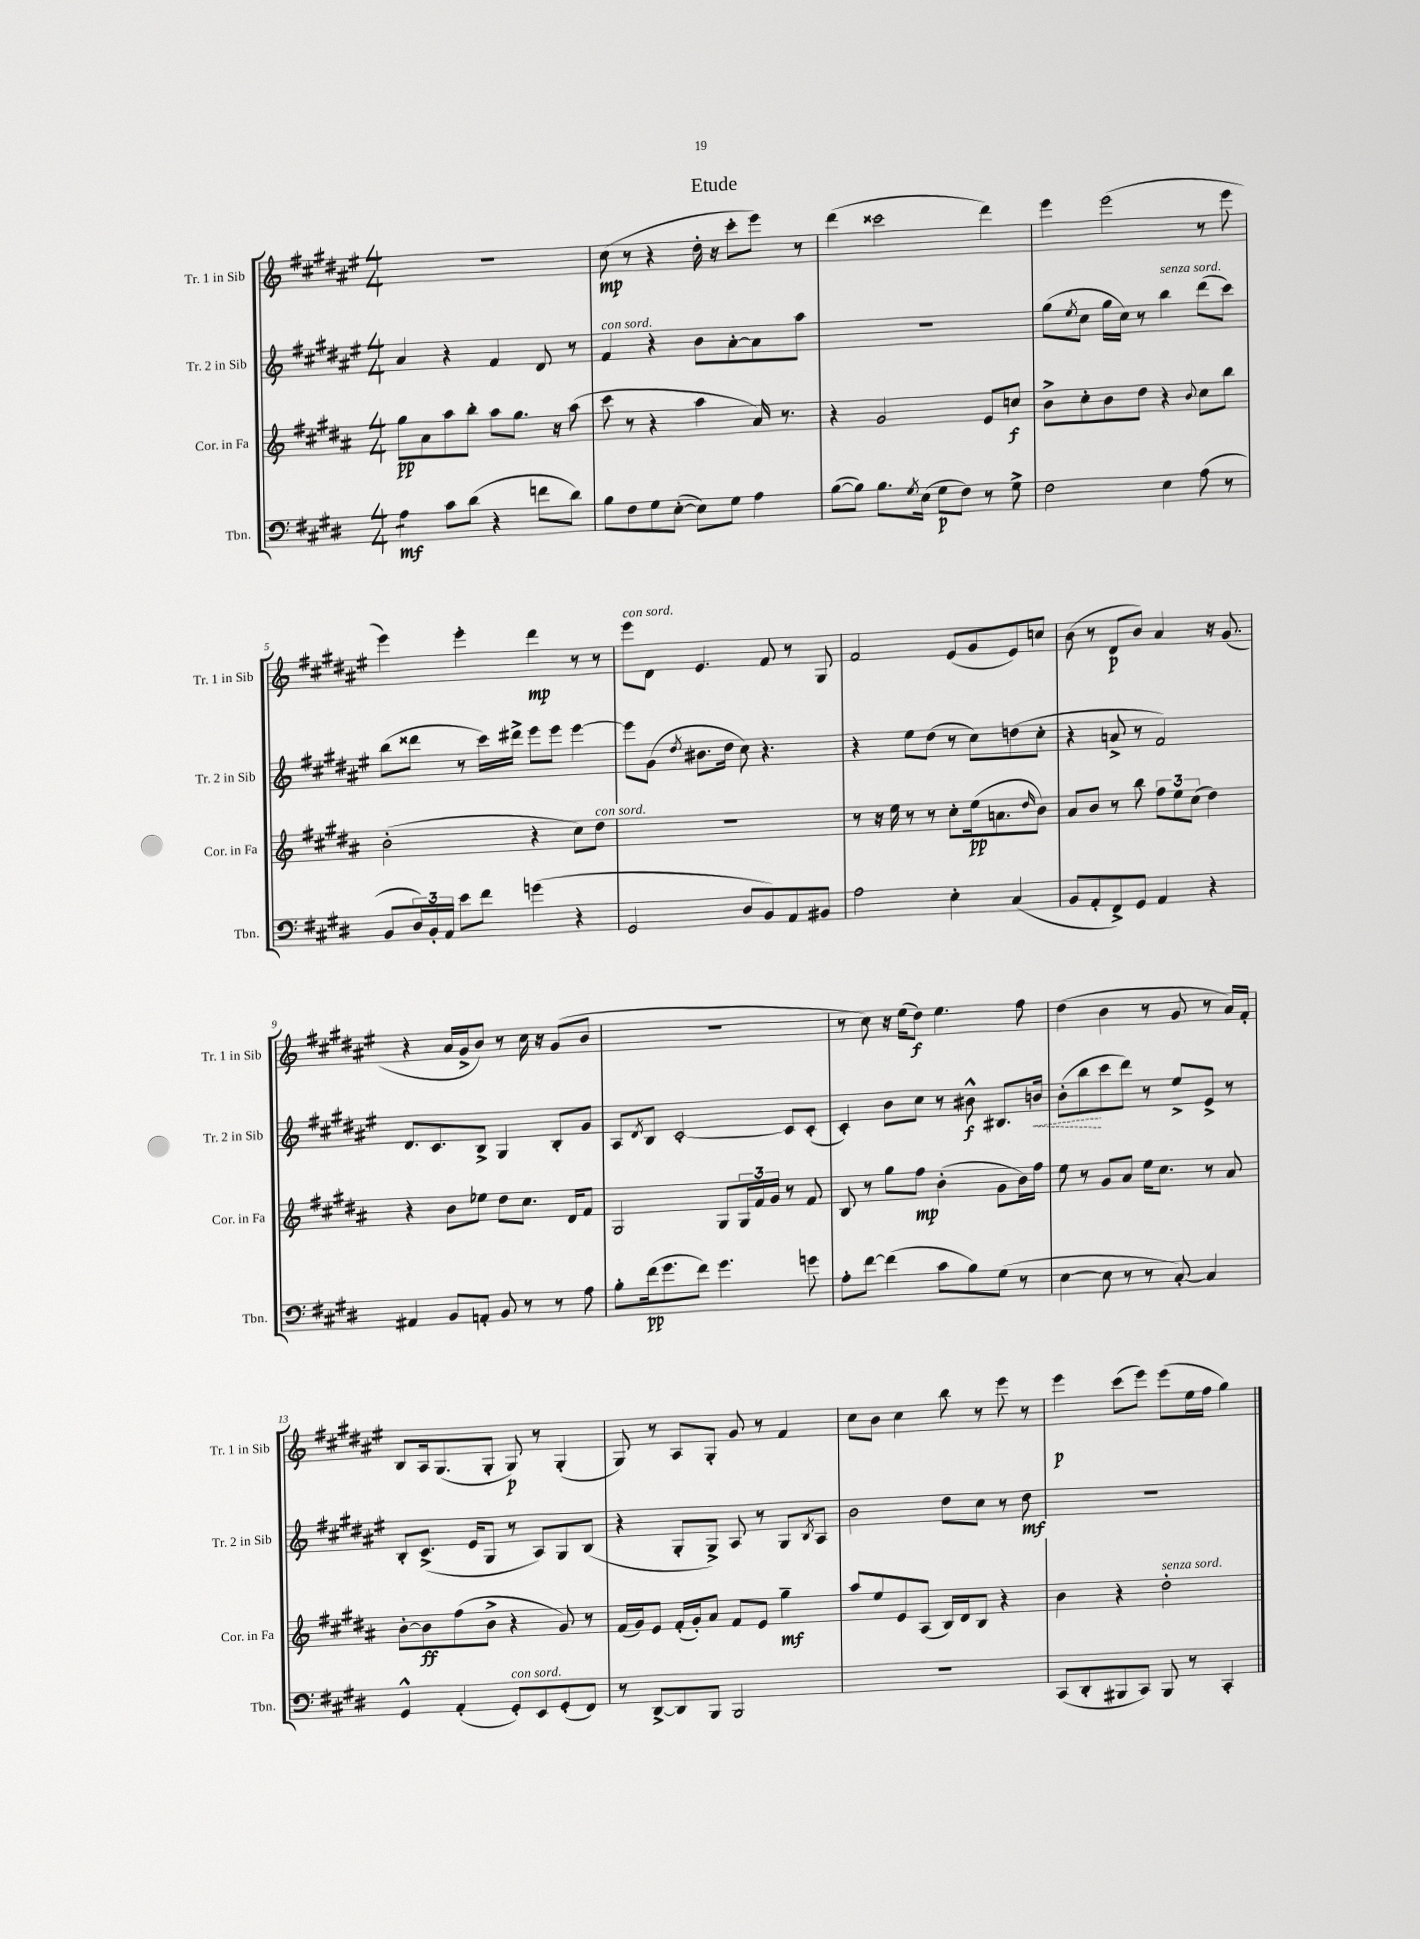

**kern	**dynam	**kern	**dynam	**kern	**dynam	**kern	**dynam
*part4	*part4	*part3	*part3	*part2	*part2	*part1	*part1
*staff4	*staff4	*staff3	*staff3	*staff2	*staff2	*staff1	*staff1
*I"Tbn.	*	*I"Cor. in Fa	*	*I"Tr. 2 in Sib	*	*I"Tr. 1 in Sib	*
*I'Tbn.	*	*I'Cor. in Fa	*	*I'Tr. 2 in Sib	*	*I'Tr. 1 in Sib	*
*clefF4	*	*clefG2	*	*clefG2	*	*clefG2	*
*k[f#c#g#d#]	*	*k[f#c#g#d#a#]	*	*k[f#c#g#d#a#e#]	*	*k[f#c#g#d#a#e#]	*
*M4/4	*	*M4/4	*	*M4/4	*	*M4/4	*
=1	=1	=1	=1	=1	=1	=1	=1
*tremolo	*	*	*	*	*	*	*
8A\L	mf	8gg#\L	pp	4a#/	.	1r	.
8A\J	.	8a#\	.	.	.	.	.
*Xtremolo	*	*	*	*	*	*	*
8c#\L	.	8aa#\	.	4r	.	.	.
(8d#\J	.	8bb'\J	.	.	.	.	.
4r	.	8aa#\L	.	4f#/	.	.	.
.	.	8.gg#\J	.	.	.	.	.
8fn\L	.	.	.	8d#/	.	.	.
.	.	16r	.	.	.	.	.
8d#\J)	.	(8aa#\	.	8r	.	.	.
=2	=2	=2	=2	=2	=2	=2	=2
!	!	!	!	!LO:TX:a:i:t=con sord.	!	!	!
8B\L	.	8ccc#\	.	4f#/	.	(8cc#\	mp
8F#\	.	8r	.	.	.	8r	.
8G#\	.	4r	.	4r	.	4r	.
([8E'\J	.	.	.	.	.	.	.
8E\L])	.	4aa#\	.	8b\L	.	16dd#'\	.
.	.	.	.	.	.	16r	.
8G#\J	.	.	.	[8a#'\	.	8ccc#'\L	.
4A\	.	16a#/)	.	8a#\]	.	8eee#\J)	.
.	.	8.r	.	.	.	.	.
.	.	.	.	8aa#\J	.	8r	.
=3	=3	=3	=3	=3	=3	=3	=3
([8B\L	.	4r	.	1r	.	(4ddd#\	.
8B\J])	.	.	.	.	.	.	.
8.B\L	.	2g#/	.	.	.	2ccc##X\	.
8qG#/	.	.	.	.	.	.	.
(16E\Jk	.	.	.	.	.	.	.
8G#\L	p	.	.	.	.	.	.
8F#\J)	.	.	.	.	.	.	.
8r	.	8e/L	.	.	.	4ddd#\)	.
8G#^\	.	8ccn/J	f	.	.	.	.
=4	=4	=4	=4	=4	=4	=4	=4
2F#\	.	8b^\L	.	(8gg#\L	.	4eee#\	.
.	.	.	.	8qee#/	.	.	.
.	.	8cc#'\	.	8cc#\J	.	.	.
.	.	8b\	.	16gg#\LL	.	(2eee#\	.
.	.	.	.	16cc#\JJ)	.	.	.
.	.	8dd#\J	.	8r	.	.	.
!	!	!	!	!LO:TX:a:i:t=senza sord.	!	!	!
4E\	.	4r	.	4bb\	.	.	.
.	.	8qqb/	.	.	.	.	.
(8A\	.	8cc#\L	.	(8ddd#\L	.	8r	.
8r	.	8bb\J	.	8ccc#\J)	.	8eee#\	.
!!LO:LB:g=z
=5	=5	=5	=5	=5	=5	=5	=5
8BB/L	.	(2b'\	.	(8bb\L	.	4eee#\)	.
24D#/L)	.	.	.	8ddd##X\J	.	.	.
24BB'/	.	.	.	.	.	.	.
24AA/JJ	.	.	.	.	.	.	.
8e\L	.	.	.	8r	.	4eee#'\	.
8f#\J	.	.	.	16ccc#\LL)	.	.	.
.	.	.	.	16ddd#X^\JJ	.	.	.
(4gn\	.	4r	.	8eee#\L	.	4ddd#\	mp
.	.	.	.	8eee#\J	.	.	.
4r	.	8cc#\L)	.	[4eee#\	.	8r	.
!	!	!LO:TX:a:i:t=con sord.	!	!	!	!	!
.	.	8dd#\J	.	.	.	8r	.
=6	=6	=6	=6	=6	=6	=6	=6
!	!	!	!	!	!	!LO:TX:a:i:t=con sord.	!
2GG#/	.	1r	.	8eee#\L]	.	8eee#\L	.
.	.	.	.	(8g#\J	.	8d#\J	.
.	.	.	.	8qdd#/	.	.	.
.	.	.	.	8.b#X\L	.	4.e#/	.
.	.	.	.	16dd#\Jk	.	.	.
8D#/L	.	.	.	8cc#\)	.	.	.
8BB/)	.	.	.	4.r	.	8f#/	.
8AA/	.	.	.	.	.	8r	.
8BB#X/J	.	.	.	.	.	8G#/	.
=7	=7	=7	=7	=7	=7	=7	=7
2A\	.	8r	.	4r	.	2f#/	.
.	.	16r	.	.	.	.	.
.	.	16ee\	.	.	.	.	.
.	.	8r	.	8ee#\L	.	.	.
.	.	8r	.	(8dd#\J	.	.	.
4E'\	.	8cc#'\L	.	8r	.	(8e#/L	.
.	.	(16ee\k	pp	8cc#\L)	.	8g#/	.
.	.	8.an\	.	.	.	.	.
(4C#/	.	.	.	(8ddn\	.	8e#/)	.
.	.	16qqdd#/	.	.	.	.	.
.	.	8b\J)	.	8cc#'\J	.	8ccn/J	.
=8	=8	=8	=8	=8	=8	=8	=8
8BB/L	.	8a#/L	.	4r	.	(8b\	.
8AA'/	.	8b/J	.	.	.	8r	.
8FF#^/)	.	8r	.	8an^/	.	8d#/L	p
8GG#/J	.	8bb\	.	8r	.	8b/J)	.
4AA/	.	12ff#\L	.	2f#/)	.	4a#/	.
.	.	12ee\	.	.	.	.	.
.	.	(12cc#\J	.	.	.	.	.
4r	.	4dd#\)	.	.	.	16r	.
.	.	.	.	.	.	(8.g#/	.
!!LO:LB:g=z
=9	=9	=9	=9	=9	=9	=9	=9
4AA#X/	.	4r	.	8.d#/L	.	4r	.
.	.	.	.	8.c#/	.	.	.
8BB/L	.	8b\L	.	.	.	16a#/LL	.
.	.	.	.	.	.	16g#^/J	.
8AAn'/J	.	8ee-X\J	.	8B^/J	.	8b/J)	.
8BB/	.	8dd#\L	.	4G#/	.	8r	.
8r	.	8.cc#\J	.	.	.	16cc#\	.
.	.	.	.	.	.	16r	.
8r	.	.	.	8B'/L	.	(8g#/L	.
.	.	16d#/KL	.	.	.	.	.
8A\	.	8f#/J	.	8g#/J	.	8b/J	.
=10	=10	=10	=10	=10	=10	=10	=10
8B'\L	.	2G#/	.	8A#/L	.	1r	.
.	.	.	.	8qd#/	.	.	.
(16f#\k	pp	.	.	8B/J	.	.	.
8.g#\	.	.	.	.	.	.	.
.	.	.	.	[2c#'/	.	.	.
8f#\J)	.	.	.	.	.	.	.
4.g#\	.	8G#/L	.	.	.	.	.
.	.	24G#/L	.	.	.	.	.
.	.	24f#/	.	.	.	.	.
.	.	24g#/JJ	.	.	.	.	.
.	.	8r	.	8c#/L]	.	.	.
8gn\	.	8f#/	.	(8c#'/J	.	.	.
=11	=11	=11	=11	=11	=11	=11	=11
8A'\L	.	8B/	.	4c#'/)	.	8r	.
[8f#\J	.	8r	.	.	.	8cc#\)	.
(4f#\]	.	8gg#\L	.	8b\L	.	16r	.
.	.	.	.	.	.	(16ee#\KL	.
.	.	8ff#\J	mp	8cc#\J	.	8dd#\J)	f
8c#\L	.	(4b'\	.	8r	.	4.ee#\	.
8B\)	.	.	.	8b#X^^\	f	.	.
(8G#\J	.	8g#\L	.	8.B#X/L	.	.	.
8r	.	16b\L)	.	.	.	8ff#\	.
!	!	!	!	!	!LO:HP:b	!	!
.	.	16ff#\JJ	.	16bn/Jk	<	.	.
=12	=12	=12	=12	=12	=12	=12	=12
[4E\	.	8ee\	.	(8b'\L	.	(4dd#\	.
.	.	8r	.	8bb\	.	.	.
8E\]	.	8g#/L	.	8ccc#\	[	4b\	.
8r	.	8a#/J	.	8ddd#\J)	.	.	.
8r	.	16ee\KL	.	8r	.	8r	.
.	.	8.cc#\J	.	.	.	.	.
[8C#'/)	.	.	.	8ee#^/L	.	8g#/	.
4C#/]	.	8r	.	8e#^/J	.	8r	.
.	.	8a#/	.	8r	.	16a#/LL)	.
.	.	.	.	.	.	16f#'/JJ	.
!!LO:LB:g=z
=13	=13	=13	=13	=13	=13	=13	=13
4GG#^^/	.	[8b'\L	.	8B'/L	.	8B/L	.
.	.	8b\]	ff	(8.c#^/J	.	16A#/k	.
.	.	.	.	.	.	(8.G#/	.
(4AA'/	.	(8ff#\	.	.	.	.	.
.	.	.	.	16e#/KL	.	.	.
.	.	8b^\J	.	8G#/J	.	8G#'/J	.
!LO:TX:a:i:t=con sord.	!	!	!	!	!	!	!
8GG#'/L)	.	4r	.	8r	.	8G#/)	p
8EE/	.	.	.	8A#/L)	.	8r	.
(8GG#'/	.	8g#/)	.	8G#/	.	(4G#'/	.
8FF#/J)	.	8r	.	(8B/J	.	.	.
=14	=14	=14	=14	=14	=14	=14	=14
8r	.	(16f#/LL	.	4r	.	8G#/)	.
.	.	16g#/J)	.	.	.	.	.
[8DD#^/L	.	8e/J	.	.	.	8r	.
8DD#/]	.	(16f#'/LL	.	8G#'/L	.	8A#/L	.
.	.	16g#'/J)	.	.	.	.	.
8BBB/J	.	8a#/J	.	8G#^/J)	.	8G#'/J	.
2BBB/	.	8f#/L	.	8A#/	.	8g#/	.
.	.	8e/J	.	8r	.	8r	.
.	.	4gg#~\	mf	8G#/L	.	4f#/	.
.	.	.	.	8qB/	.	.	.
.	.	.	.	8A#/J	.	.	.
=15	=15	=15	=15	=15	=15	=15	=15
1r	.	8aa#/L	.	2b\	.	8cc#\L	.
.	.	8ee/	.	.	.	8b\J	.
.	.	8e/	.	.	.	4cc#\	.
.	.	(8A#/J	.	.	.	.	.
.	.	16B/LL)	.	8dd#\L	.	8bb\	.
.	.	16d#/J	.	.	.	.	.
.	.	8B/J	.	8cc#\J	.	8r	.
.	.	4r	.	8r	.	8eee#\	.
.	.	.	.	8dd#\	mf	8r	.
=16	=16	=16	=16	=16	=16	=16	=16
(8CC#/L	.	4b\	.	1r	.	4eee#\	p
8DD#'/	.	.	.	.	.	.	.
8BBB#X/	.	4r	.	.	.	(8ccc#\L	.
8CC#/J)	.	.	.	.	.	8eee#\J)	.
!	!	!LO:TX:a:i:t=senza sord.	!	!	!	!	!
8BBB#/	.	2dd#'\	.	.	.	(8eee#\L	.
8r	.	.	.	.	.	16ee#\L	.
.	.	.	.	.	.	16ff#\JJ	.
4CC#'/	.	.	.	.	.	4gg#\)	.
==	==	==	==	==	==	==	==
*-	*-	*-	*-	*-	*-	*-	*-
